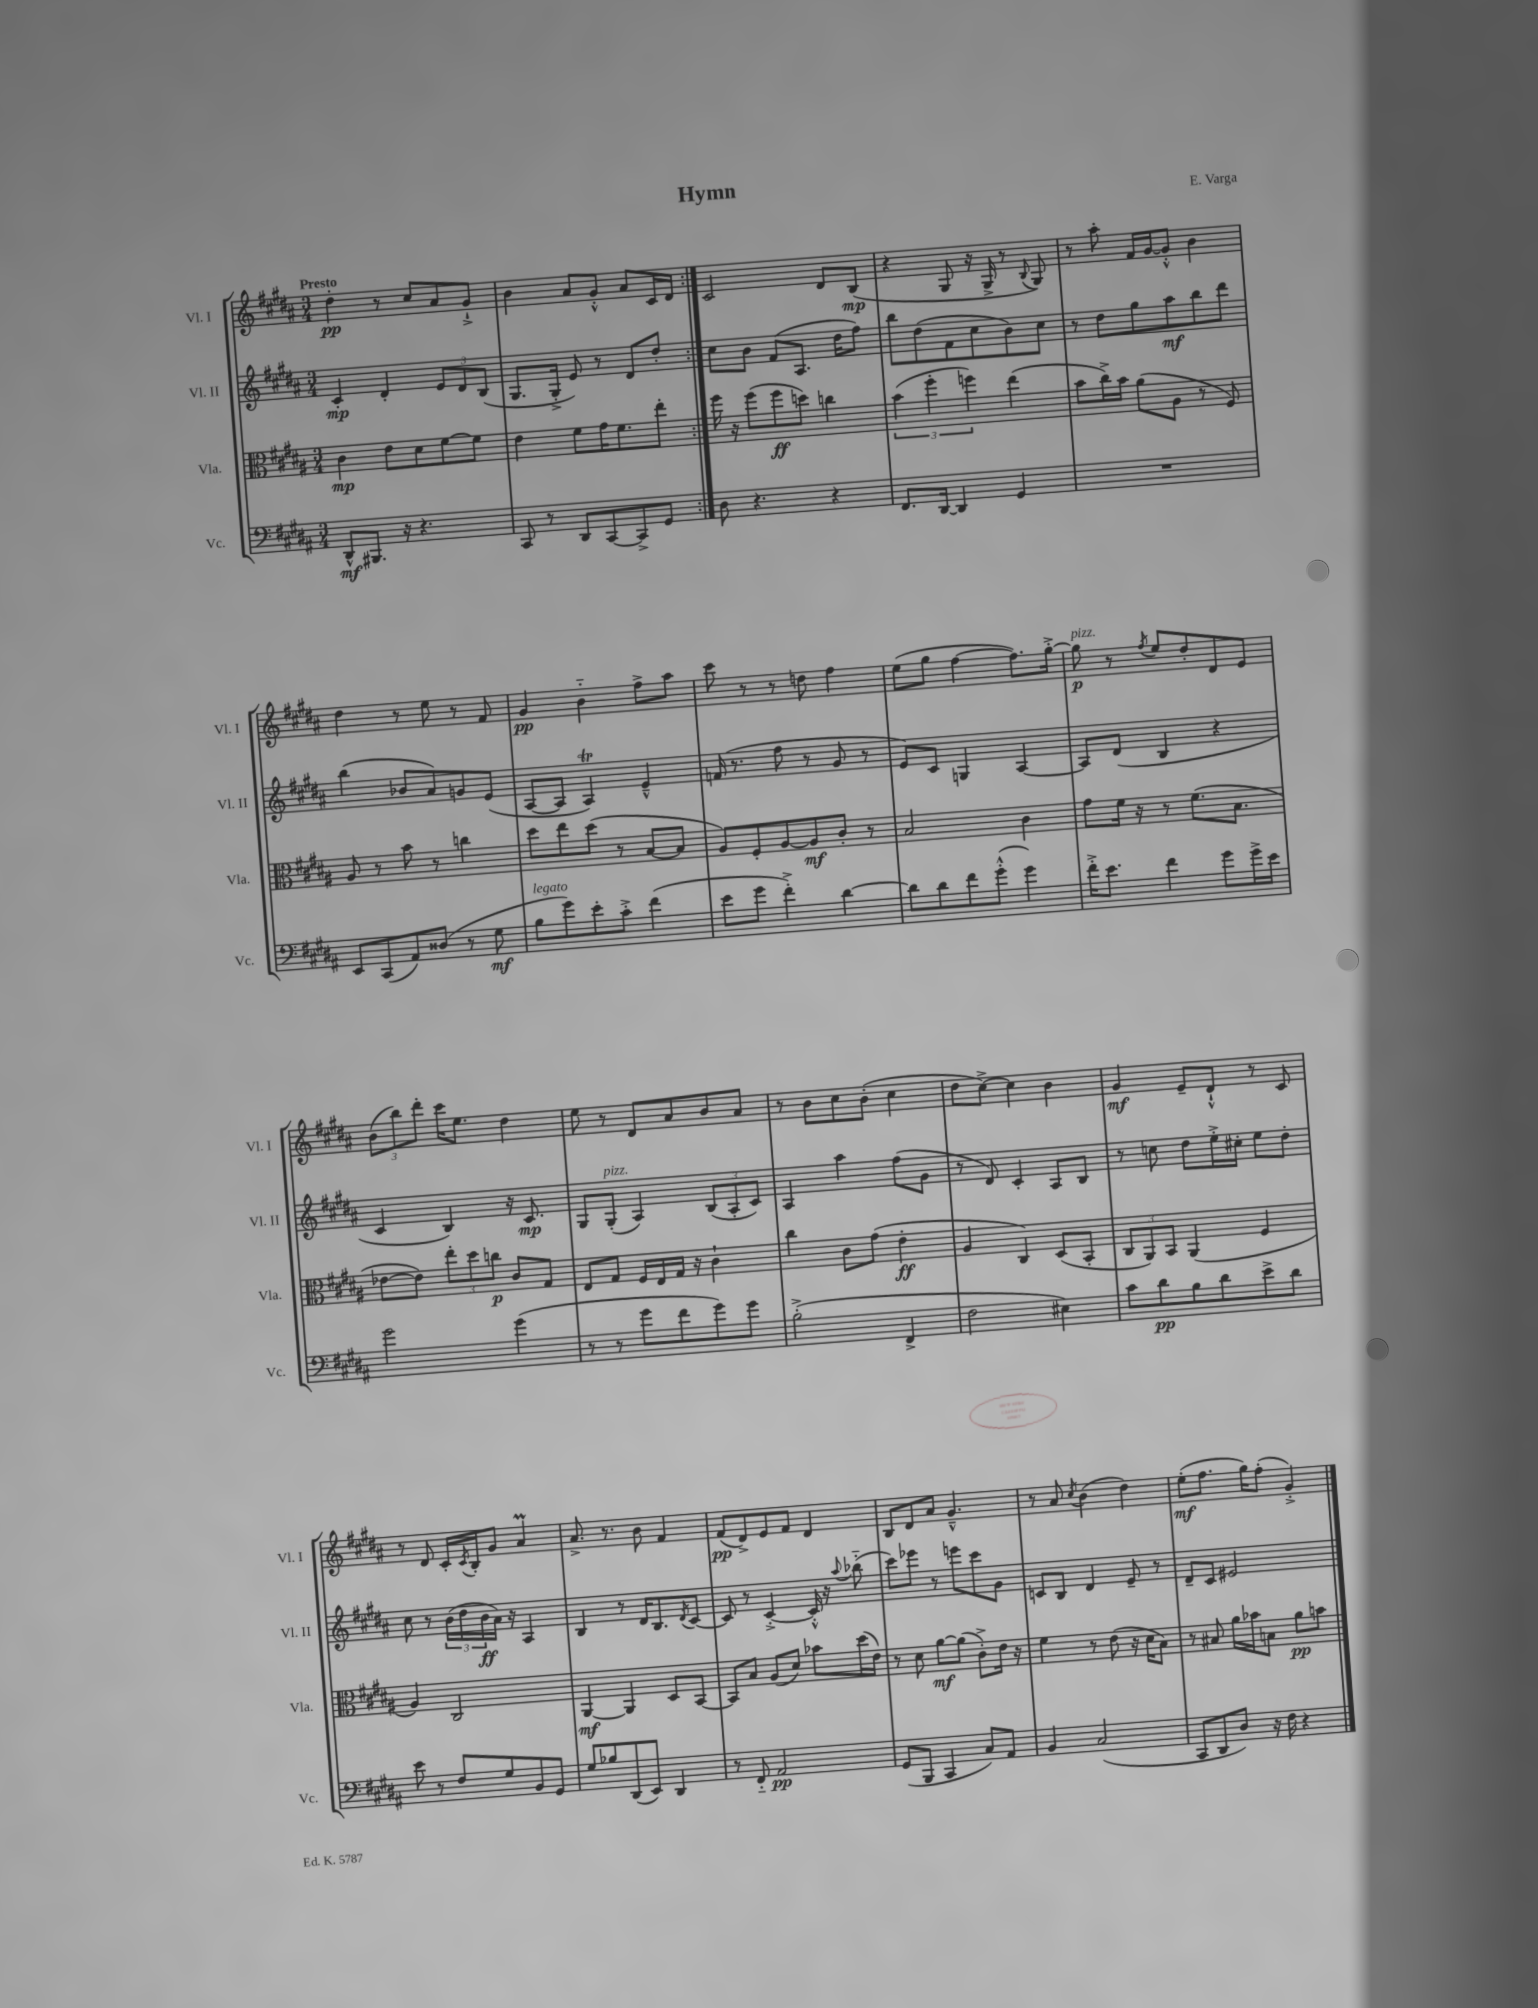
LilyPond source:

\header { title = "Hymn" composer = "E. Varga" }
<<
\new StaffGroup <<
\new Staff = "s0" \with { instrumentName = "Vl. I" shortInstrumentName = "Vl. I" } {
    \clef treble \key b \major \numericTimeSignature \time 3/4 \tempo "Presto"
    \repeat volta 2 { dis''4-.\pp r8 cis''8 ais'8 gis'8-!-> |
    b'4 ais'8 gis'8-.-^ ais'8 cis'16 dis'16 | }
    cis'2 dis'8 b8\mp( |
    r4 gis8 r16 gis16-> r8 \appoggiatura { b8 } gis8) |
    r8 ais''8-. fis'16 gis'16~ gis'8-.-^ b'4 |
    dis''4 r8 e''8 r8 fis'8 |
    gis'4\pp b'4-_ fis''8-> ais''8 |
    cis'''8 r8 r8 d''8 fis''4 |
    e''8( gis''8 fis''4~ fis''8.) gis''16~-.-> |
    gis''8\p^\markup { \italic "pizz." } r8 \acciaccatura { fis''8 } e''8 dis''8-. dis'8 e'8 |
    \tuplet 3/2 { b'8( b''8) dis'''8-. } cis'''16 e''8. dis''4 |
    e''8 r8 dis'8 ais'8 b'8 ais'8 |
    r8 b'8 cis''8 b'8-.( cis''4 |
    dis''8 cis''8~->) cis''4 b'4 |
    gis'4\mf e'8-- dis'8-!-^ r8 cis'8 |
    r8 dis'8 cis'16-. \acciaccatura { cis'8 } b16-. gis'8 ais'4\prall |
    ais'8.-> r8. b'8 fis'4 |
    fis'8\pp( dis'8->) e'8 fis'8 dis'4 |
    b8 dis'8 ais'8 gis'4.---^ |
    r8 ais'8 \acciaccatura { cis''8 } b'4( dis''4) |
    e''8-.\mf( fis''8. gis''16) fis''8-.( gis'4-.->) \bar "|." |
}
\new Staff = "s1" \with { instrumentName = "Vl. II" shortInstrumentName = "Vl. II" } {
    \clef treble \key b \major \numericTimeSignature \time 3/4
    \repeat volta 2 { cis'4-.\mp dis'4-. \tuplet 3/2 { e'8 dis'8 b8( } |
    gis8. gis16-.-> e'8) r8 dis'8 dis''8-. | }
    cis''8 b'8 fis'8( ais8. dis''16 fis''8) |
    b''8 dis''8( fis'8 cis''8 b'8) cis''8 |
    r8 dis''8 gis''8 ais''8\mf b''8 dis'''8 |
    b''4( bes'8 ais'8) g'8 e'8( |
    ais8~ ais8 ais4\trill) e'4---^ |
    f'16( r8. fis''8 r8 gis'8 r8 |
    e'8) cis'8 g4 ais4~ |
    ais8 dis'8( b4 r4 |
    cis'4 b4) r16 cis'8.\mp |
    gis8 gis8-.^\markup { \italic "pizz." }( ais4) \tuplet 3/2 { b8( ais8-. cis'8) } |
    ais4 ais''4 fis''8( gis'8 |
    r8 dis'8) cis'4-. ais8 b8 |
    r8 c''8 dis''8 e''16-.-> cis''16-. e''8 dis''8-. |
    cis''8 r8 \tuplet 3/2 { b'16( dis''16 b'16\ff } ais'16) r16 ais4 |
    b4 r8 dis'16 b8. \acciaccatura { dis'8 } cis'8~ |
    cis'8 r8 cis'4~-.-> cis'16-.-^ r16 \appoggiatura { ais''8 } bes''8-_( |
    cis'''8) ees'''8 r8 e'''8 cis'''8 gis'8 |
    c'8 b8 dis'4 e'8-- r8 |
    dis'8-- cis'8 eis'2 \bar "|." |
}
\new Staff = "s2" \with { instrumentName = "Vla." shortInstrumentName = "Vla." } {
    \clef alto \key b \major \numericTimeSignature \time 3/4
    \repeat volta 2 { cis'4\mp e'8 dis'8 fis'8~ fis'8 |
    e'4 fis'8 gis'16 fis'8. e''8-. | }
    fis''16 r16 fis''8( fis''8\ff d''8) c''4 |
    \tuplet 3/2 { b'4( fis''4-. f''4) } e''4( |
    b'8 cis''16->) b'16 ais'8( ais8 r8 fis8) |
    ais8 r8 b'8 r8 c''4 |
    dis''8 e''8 dis''8( r8 b8~ b8 |
    ais8) fis8-. ais8~ ais8\mf cis'8-. r8 |
    b2 cis'4 |
    gis'8 fis'16 r16 r8 fis'8.( b8. |
    ees'8~ ees'8) \tuplet 3/2 { e''8-. dis''8 c''8\p } cis'8 gis8 |
    e8 gis8 fis16 e16 gis16 r16 cis'4-! |
    cis''4 cis'8 gis'8( e'4-.\ff |
    ais4 cis4) dis8( b,8-. |
    \tuplet 3/2 { cis8 ais,8) b,8 } ais,4( fis4 |
    ais4) cis2 |
    ais,4~\mf ais,4 dis8 b,8~ |
    b,8 b8 ais8( dis'8) bes'8 dis''16( e'16) |
    r8 dis'8 ais'8~\mf ais'8( cis'8-.->) e'16 r16 |
    fis'4 r8 e'8( r16 dis'16 b8) |
    r8 bis8 ais'16 bes'16 b8 ais'8\pp b'8 \bar "|." |
}
\new Staff = "s3" \with { instrumentName = "Vc." shortInstrumentName = "Vc." } {
    \clef bass \key b \major \numericTimeSignature \time 3/4
    \repeat volta 2 { dis,8-^\mf bis,,8. r16 r4. |
    cis,8 r8 dis,8 cis,8~ cis,8-> gis,8 | }
    dis8 r4. r4 |
    fis,8. dis,16~ dis,4 gis,4 |
    R2. |
    e,8 cis,8( ais,8) disis8( r8 gis8\mf |
    b8^\markup { \italic "legato" } gis'8) e'8-. cis'8-.-> fis'4( |
    e'8 gis'8 fis'4-.->) dis'4~ |
    dis'8 dis'8 fis'8 gis'8-.-^( gis'4) |
    fis'16-.-> e'8. fis'4 gis'8 gis'16-> e'16 |
    gis'2 gis'4( |
    r8 r8 gis'8 fis'8 gis'8) gis'8 |
    b2-.->( fis,4-> |
    fis2 eis4) |
    cis'8 dis'8\pp b8 dis'8 e'8-> dis'8 |
    e'8 r8 fis8 gis8 b,8 gis,8 |
    gis8 bes8 dis,8( e,8) dis,4 |
    r8 fis,8-_ ais,2\pp |
    gis,8( b,,8 cis,4 cis8) ais,8 |
    b,4 cis2( |
    cis,8 dis,8 dis8) r16 fis16 r4 \bar "|." |
}
>>
>>
\layout { \context { \Score \remove "Bar_number_engraver" } }
